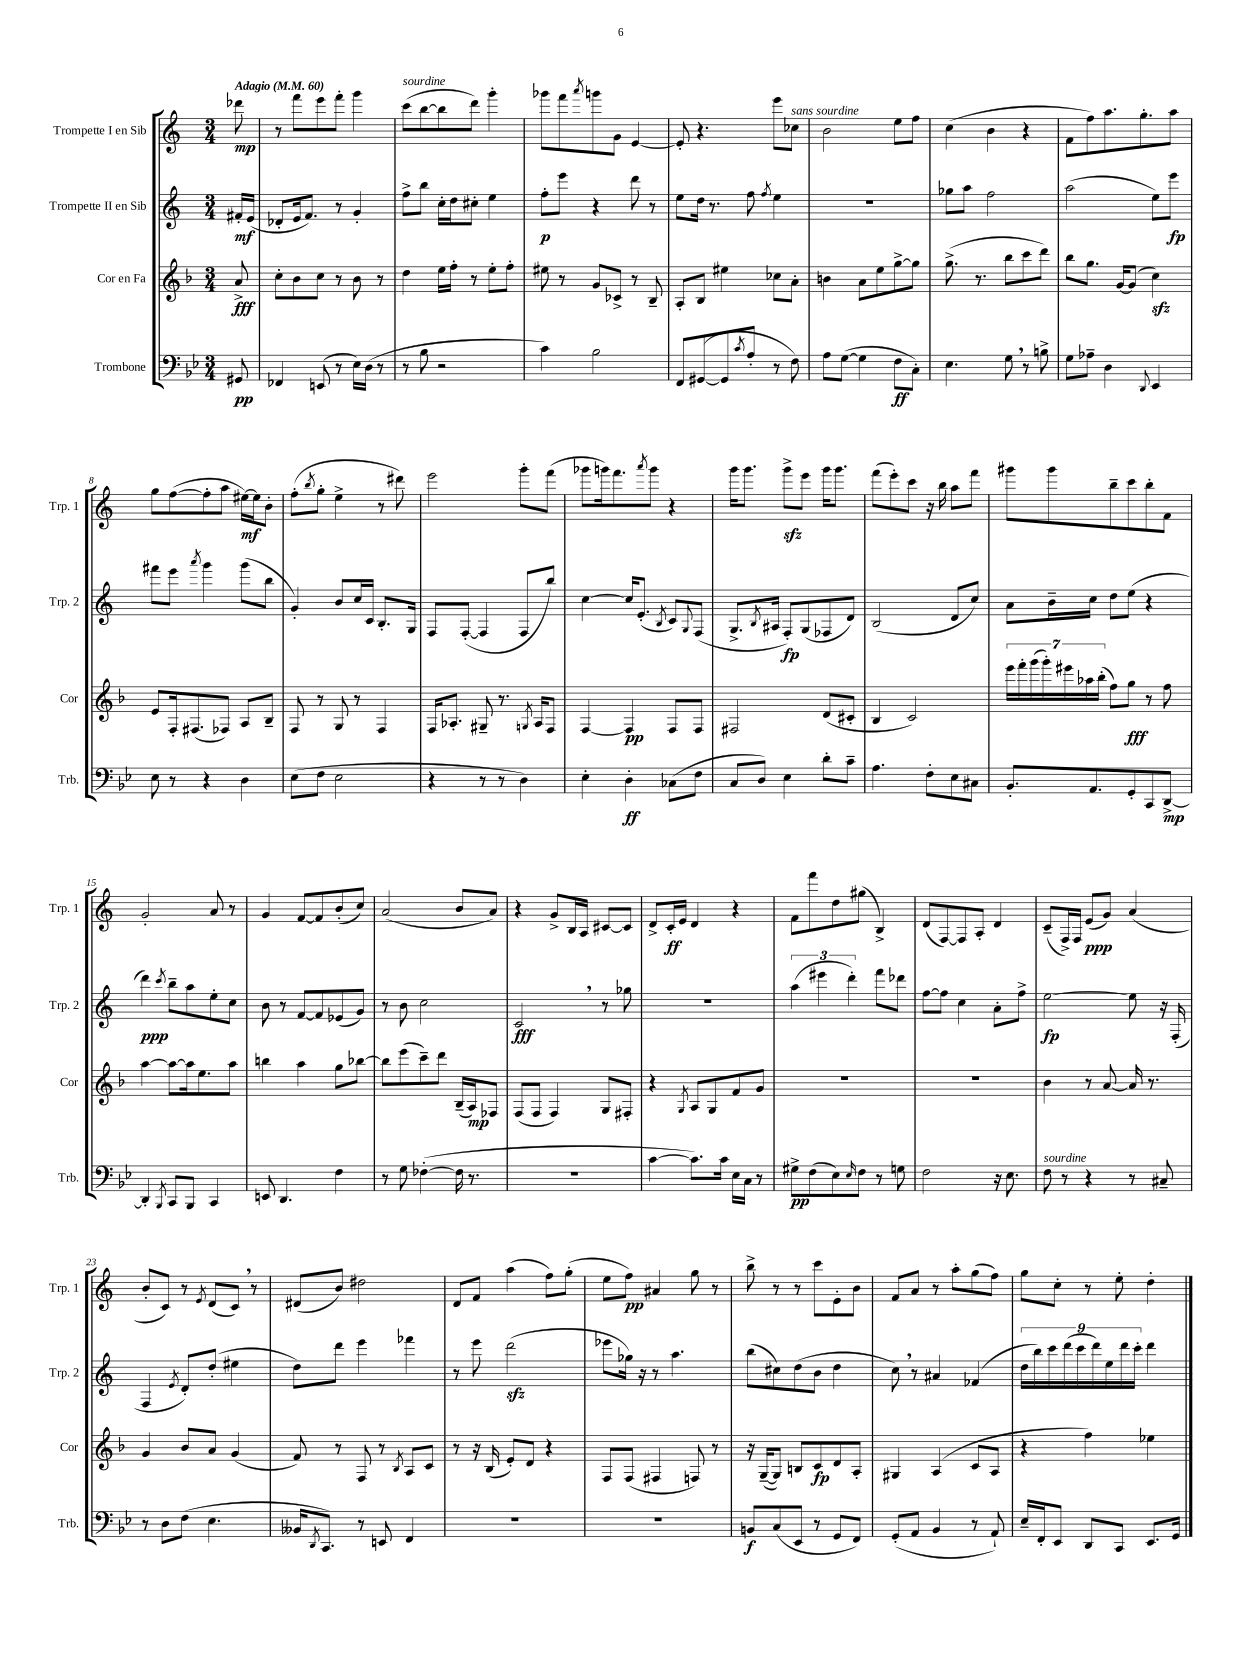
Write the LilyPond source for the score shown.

<<
\new StaffGroup <<
\new Staff = "s0" \with { instrumentName = "Trompette I en Sib" shortInstrumentName = "Trp. 1" } {
    \clef treble \key c \major \numericTimeSignature \time 3/4 \partial 8 \tempo "Adagio" 4 = 60
    des'''8\mp |
    r8 f'''8 e'''8 f'''8-. g'''4 |
    c'''8^\markup { \italic "sourdine" }( b''8~ b''8 d'''8) g'''4-. |
    ges'''8 f'''8 \acciaccatura { a'''8 } g'''8 g'8 e'4~ |
    e'8-. r4. e'''8 ces''8^\markup { \italic "sans sourdine" } |
    b'2 e''8 f''8 |
    c''4( b'4 r4 |
    f'8 f''8) a''8. g''8.-. a''8 |
    g''8 f''8~( f''8-. a''8 eis''16~\mf) eis''16 b'8-. |
    f''8-.( \acciaccatura { b''8 } g''8-. e''4-> r8 dis'''8) |
    e'''2 g'''8-. f'''8( |
    ges'''8 g'''16) f'''8. \acciaccatura { a'''8 } g'''8 r4 |
    g'''16 g'''8. g'''8->\sfz e'''8 g'''16 g'''8. |
    f'''8( e'''8-.) c'''8 r16 b''16 a''8 f'''8 |
    gis'''8 gis'''8 b''8-- c'''8 b''8-. f'8 |
    g'2-. a'8 r8 |
    g'4 f'8~ f'8 b'8-.( c''8) |
    a'2( b'8 a'8) |
    r4 g'8-> b16 a16 cis'8~ cis'8 |
    d'8-> c'16-.\ff e'16 d'4 r4 |
    f'8 f'''8 d''8 gis''8( b4->) |
    d'8( f8~) f8 a8-. d'4 |
    c'8--( f16->) f16 e'8\ppp( g'8) a'4( |
    b'8-. c'8) r8 \acciaccatura { e'8 } d'8( c'8) \breathe r8 |
    dis'8( b'8) dis''2 |
    d'8 f'8 a''4( f''8) g''8-.( |
    e''8 f''8\pp) ais'4 g''8 r8 |
    b''8-> r8 r8 c'''8 e'8-. b'8 |
    f'8 a'8 r8 a''8-. g''8( f''8) |
    g''8 c''8-. r8 e''8-. d''4-. \bar "|." |
}
\new Staff = "s1" \with { instrumentName = "Trompette II en Sib" shortInstrumentName = "Trp. 2" } {
    \clef treble \key c \major \numericTimeSignature \time 3/4 \partial 8
    fis'16-.\mf e'16( |
    des'8-. e'16 f'8.) r8 g'4-. |
    f''8-> b''8 c''16-. d''16 cis''8-. e''4 |
    f''8-.\p e'''8 r4 d'''8 r8 |
    e''8 d''16 r8. f''8 \acciaccatura { f''8 } e''4 |
    R2. |
    ges''8 a''8 f''2 |
    a''2( e''8) e'''8\fp |
    fis'''8 e'''8 \acciaccatura { a'''8 } g'''4 g'''8( b''8 |
    g'4-.) b'8 c''16 c'16 b8.-. g16 |
    f8 f8~-.( f4 f8 b''8) |
    c''4~ c''16 e'8.-.( \acciaccatura { b8 } c'8) \appoggiatura { g8 } f8( |
    g8.-> \acciaccatura { b8 } ais16 f8-.\fp) g8( fes8 d'8) |
    b2( d'8 c''8) |
    a'8 b'16-- c''16 d''8 e''8( r4 |
    d'''4\ppp) \acciaccatura { c'''8 } b''8-- a''8 e''8-. c''8 |
    b'8 r8 f'8~ f'8 ees'8( g'8) |
    r8 b'8 c''2 |
    c'2\fff \breathe r8 ges''8 |
    R2. |
    \tuplet 3/2 { a''4( eis'''4 d'''4-.) } f'''8 des'''8 |
    f''8~ f''8 c''4 a'8-. f''8-> |
    e''2~\fp e''8 r16 f16-.( |
    f4 \acciaccatura { e'8 } d'8-.) d''8-.( eis''4 |
    d''8) d'''8 e'''4 fes'''4 |
    r8 e'''8 d'''2\sfz( |
    ees'''8 ges''16) r16 r8 a''4. |
    b''8( cis''8) d''8( b'8 d''4 |
    c''8) \breathe r8 ais'4 fes'4( |
    \tuplet 9/8 { d''16 b''16) c'''16 d'''16( c'''16 d'''16) e''16 d'''16 c'''16-. } d'''4 \bar "|." |
}
\new Staff = "s2" \with { instrumentName = "Cor en Fa" shortInstrumentName = "Cor" } {
    \clef treble \key f \major \numericTimeSignature \time 3/4 \partial 8
    a'8->\fff |
    c''8-. bes'8 c''8 r8 bes'8 r8 |
    d''4 e''16 f''16-. r8 e''8-. f''8-. |
    eis''8 r8 g'8 ces'8-> r8 bes8-- |
    a8-. bes8 eis''4 ces''8 a'8-. |
    b'4 a'8 e''8 g''8~-> g''8 |
    g''8.->( r8. bes''8 c'''8 d'''8) |
    bes''8 g''8. g'16~ g'8( c''4\sfz) |
    e'8 f16-. fis8.( fes8) a8 bes8-- |
    f8 r8 g8 r8 f4 |
    f16 aes8.-. gis8-- r8. \acciaccatura { g8 } aes16 f8 |
    f4~ f4\pp f8 f8 |
    fis2 d'8( cis'8-. |
    bes4 c'2) |
    \tuplet 7/4 { e'''16 f'''16-. g'''16( g'''16-.) eis'''16 aes''16 bes''16-.( } f''8) g''8\fff r8 f''8 |
    a''4~ a''8~ a''16 e''8. a''8 |
    b''4 a''4 g''8 bes''8~ |
    bes''8 e'''8( c'''8--) d'''8 bes16--( a16\mp) fes8 |
    f8( f8 f4) g8 fis8-. |
    r4 \acciaccatura { g8 } a8 g8 f'8 g'8 |
    R2. |
    R2. |
    bes'4 r8 a'8~ a'16 r8. |
    g'4 bes'8 a'8 g'4( |
    f'8) r8 f8 r8 \acciaccatura { bes8 } a8 c'8 |
    r8 r16 bes16( e'8-.) d'8 r4 |
    f8 f8( fis4 f8) r8 |
    r16 g16~--( g8) b8 c'8\fp d'8 a8-. |
    gis4 a4( c'8 a8 |
    r4 f''4) ees''4 \bar "|." |
}
\new Staff = "s3" \with { instrumentName = "Trombone" shortInstrumentName = "Trb." } {
    \clef bass \key bes \major \numericTimeSignature \time 3/4 \partial 8
    gis,8\pp |
    fes,4 e,8( r8 ees16) d16( r8 |
    r8 bes8 r2 |
    c'4) bes2 |
    f,8 gis,8~( gis,8 \acciaccatura { c'8 } a8-. r8 f8) |
    a8 g8~( g4 f8\ff c8-.) |
    ees4. g8 \breathe r8 b8-> |
    g8 aes8-- d4 \appoggiatura { d,8 } ees,4 |
    ees8 r8 r4 d4 |
    ees8( f8 ees2 |
    r4 r8 r8 d4) |
    ees4-. d4-.\ff ces8( f8 |
    c8 d8) ees4 d'8-. c'8-- |
    a4. f8-. ees8 cis8 |
    bes,8.-. a,8. g,8-. c,8 d,8~->\mp |
    d,4-. \acciaccatura { bes,,8 } c,8 bes,,8 c,4 |
    e,8 d,4. f4 |
    r8 g8 fes4~-.( fes16 r8. |
    R2. |
    c'4~ c'8.) c'16 ees16 c16 r8 |
    gis8->\pp f8( ees8) \grace { ees16 } f8 r8 g8 |
    f2 r16 ees8. |
    f8^\markup { \italic "sourdine" } r8 r4 r8 cis8-- |
    r8 d8 f8( ees4. |
    beses,16 \acciaccatura { d,8 } c,8.) r8 e,8 f,4 |
    R2. |
    R2. |
    b,8\f c8( ees,8 r8 g,8 f,8) |
    g,8-.( a,8 bes,4 r8 a,8-!) |
    ees16-- f,16-. ees,8 d,8 c,8 ees,8. g,16 \bar "|." |
}
>>
>>
